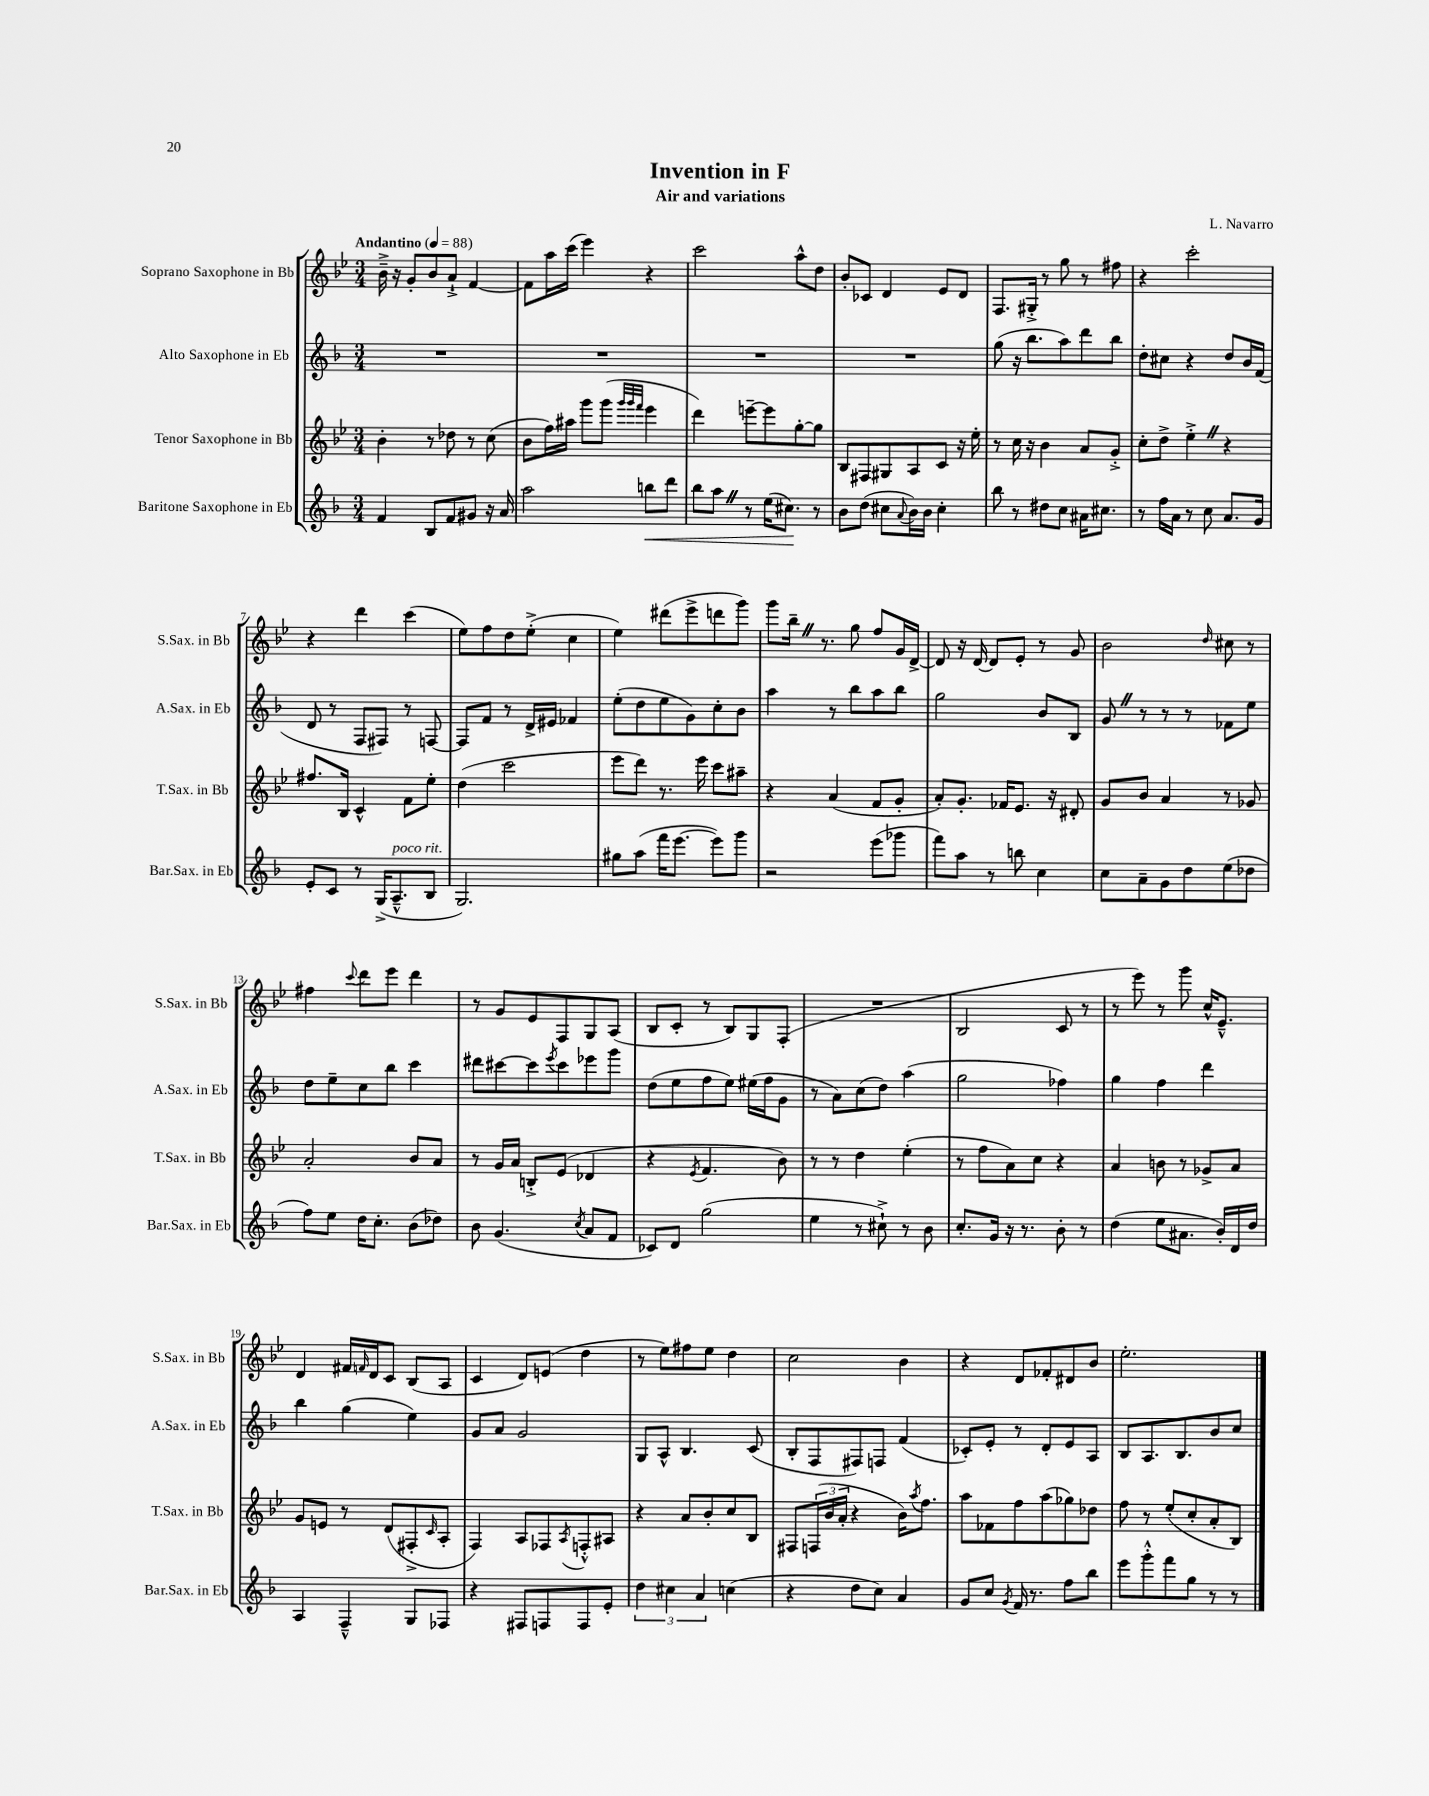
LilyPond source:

\header { title = "Invention in F" composer = "L. Navarro" subtitle = "Air and variations" }
<<
\new StaffGroup <<
\new Staff = "s0" \with { instrumentName = "Soprano Saxophone in Bb" shortInstrumentName = "S.Sax. in Bb" } {
    \clef treble \key bes \major \numericTimeSignature \time 3/4 \tempo "Andantino" 4 = 88
    bes'16---> r16 g'8-. bes'8 a'8-!-> f'4~ |
    f'8 a''16 c'''16( ees'''4) r4 |
    c'''2 a''8-^ d''8 |
    bes'8-. ces'8 d'4 ees'8 d'8 |
    f8. gis16-.-> r8 g''8 r8 fis''8 |
    r4 c'''2-. |
    r4 d'''4 c'''4( |
    ees''8) f''8 d''8 ees''8-.->( c''4 |
    ees''4) dis'''8( ees'''8-> d'''8 g'''8) |
    g'''8 bes''16-- \once \override BreathingSign.text = \markup { \musicglyph "scripts.caesura.straight" } \breathe r8. g''8 f''8 g'16 d'16~-> |
    d'8 r16 d'16~ d'8 ees'8-. r8 g'8 |
    bes'2 \grace { d''16 } cis''8 r8 |
    fis''4 \appoggiatura { c'''8 } d'''8 ees'''8 d'''4 |
    r8 g'8 ees'8 f8 g8 a8( |
    bes8 c'8-. r8 bes8) g8 f8-.( |
    R2. |
    bes2 c'8 r8 |
    r8 ees'''8) r8 g'''8 c''16-^ ees'8.---^ |
    d'4 fis'16 \grace { f'16 } d'16 c'8 bes8( a8 |
    c'4 d'8) e'8( d''4 |
    r8 ees''8) fis''8 ees''8 d''4 |
    c''2 bes'4 |
    r4 d'8 fes'8-. dis'8 bes'8 |
    ees''2.-. \bar "|." |
}
\new Staff = "s1" \with { instrumentName = "Alto Saxophone in Eb" shortInstrumentName = "A.Sax. in Eb" } {
    \clef treble \key f \major \numericTimeSignature \time 3/4
    R2. |
    R2. |
    R2. |
    R2. |
    g''8( r16 bes''8. a''8) d'''8 bes''8 |
    d''8-. cis''8 r4 d''8 bes'16 f'16( |
    d'8 r8 f8 fis8) r8 f8~ |
    f8 f'8 r8 d'16-> eis'16 fes'4 |
    e''8-.( d''8 e''8 g'8) c''8-. bes'8 |
    a''4 r8 bes''8 a''8 bes''8 |
    g''2 bes'8 bes8 |
    g'8 \once \override BreathingSign.text = \markup { \musicglyph "scripts.caesura.straight" } \breathe r8 r8 r8 fes'8 e''8 |
    d''8 e''8-- c''8 bes''8 c'''4 |
    dis'''8 cis'''8~ cis'''8 \acciaccatura { e'''8 } cis'''8 ees'''8 g'''8 |
    d''8( e''8 f''8 e''8) eis''16( f''16 g'8 |
    r8 a'8) c''8( d''8) a''4( |
    g''2 fes''4) |
    g''4 f''4 d'''4 |
    bes''4 g''4( e''4) |
    g'8 a'8 g'2 |
    g8 a8-^ bes4. c'8( |
    bes8-. f8 fis8) f8 f'4( |
    ces'8-.) e'8-. r8 d'8-. e'8 a8 |
    bes8 a8. bes8. bes'8 c''8 \bar "|." |
}
\new Staff = "s2" \with { instrumentName = "Tenor Saxophone in Bb" shortInstrumentName = "T.Sax. in Bb" } {
    \clef treble \key bes \major \numericTimeSignature \time 3/4
    bes'4-. r8 des''8 r8 c''8( |
    bes'8 f''16) ais''16 g'''8 g'''8( \grace { g'''32 g'''32 f'''32 } ees'''4 |
    d'''4) e'''8~-- e'''8 g''8~-. g''8 |
    bes8 fis8 gis8 a8 c'8 r16 ees''16-. |
    r8 c''16 r16 bes'4 a'8 g'8-.-> |
    c''8-. d''8-> ees''4-.-> \once \override BreathingSign.text = \markup { \musicglyph "scripts.caesura.straight" } \breathe r4 |
    fis''8. bes16 c'4-^ f'8 ees''8-. |
    d''4( c'''2 |
    ees'''8 d'''8) r8. ees'''16 c'''8 ais''8-- |
    r4 a'4( f'8 g'8-. |
    a'8-.) g'8.-. fes'16 ees'8. r16 dis'8-. |
    g'8 bes'8 a'4 r8 ges'8 |
    a'2-. bes'8 a'8 |
    r8 g'16 a'16 b8-.-> ees'8( des'4 |
    r4 \acciaccatura { ees'8 } f'4. bes'8) |
    r8 r8 d''4 ees''4-.( |
    r8 f''8 a'8) c''8 r4 |
    a'4 b'8 r8 ges'8-> a'8 |
    g'8 e'8 r8 d'8( fis8-.-> \grace { c'16 } a8-. |
    f4) a8 fes8 \acciaccatura { a8 } f8-.-^ ais8 |
    r4 a'8 bes'8-. c''8 bes8 |
    fis8 \tuplet 3/2 { f16( bes'16 a'16-. } r4 bes'16) \acciaccatura { a''8 } f''8. |
    a''8 fes'8 f''8 a''8( ges''8) des''8 |
    f''8 r8 ees''8-.( c''8-. a'8-. bes8) \bar "|." |
}
\new Staff = "s3" \with { instrumentName = "Baritone Saxophone in Eb" shortInstrumentName = "Bar.Sax. in Eb" } {
    \clef treble \key f \major \numericTimeSignature \time 3/4
    f'4 bes8 f'8 gis'8 r16 a'16 |
    a''2 b''8\< d'''8 |
    bes''8 a''8 \once \override BreathingSign.text = \markup { \musicglyph "scripts.caesura.straight" } \breathe r8 e''16( cis''8.\!) r8 |
    bes'8 d''8( cis''8 \appoggiatura { a'8 } bes'16) bes'16 cis''4-. |
    bes''8 r8 dis''8 c''8 ais'16 cis''8. |
    r8 f''16 a'16 r8 c''8 a'8. g'16 |
    e'8-. c'8 r8 g16->( a8.---^^\markup { \italic "poco rit." } bes8 |
    g2.) |
    gis''8 a''8( f'''16 e'''8.~ e'''8) g'''8 |
    r2 e'''8( ges'''8 |
    f'''8) a''8 r8 b''8 c''4 |
    c''8 a'8-- g'8 d''8 e''8( des''8 |
    f''8) e''8 d''16 c''8.-. bes'8( des''8) |
    bes'8 g'4.( \acciaccatura { c''8 } a'8 f'8 |
    ces'8) d'8 g''2( |
    e''4 r8 cis''8-!->) r8 bes'8 |
    c''8.-. g'16 r16 r8. bes'8-. r8 |
    d''4( e''8 ais'8. bes'16-.) d'16 d''16 |
    a4 f4---^ g8 fes8 |
    r4 fis8 f8 f8 e'8-. |
    \tuplet 3/2 { d''4 cis''4 a'4 } c''4( |
    r4 d''8 c''8) a'4 |
    g'8 c''8 \acciaccatura { g'8 } f'16 r8. f''8 bes''8 |
    e'''8 g'''8-.-^ f'''8 g''8 r8 r8 \bar "|." |
}
>>
>>
